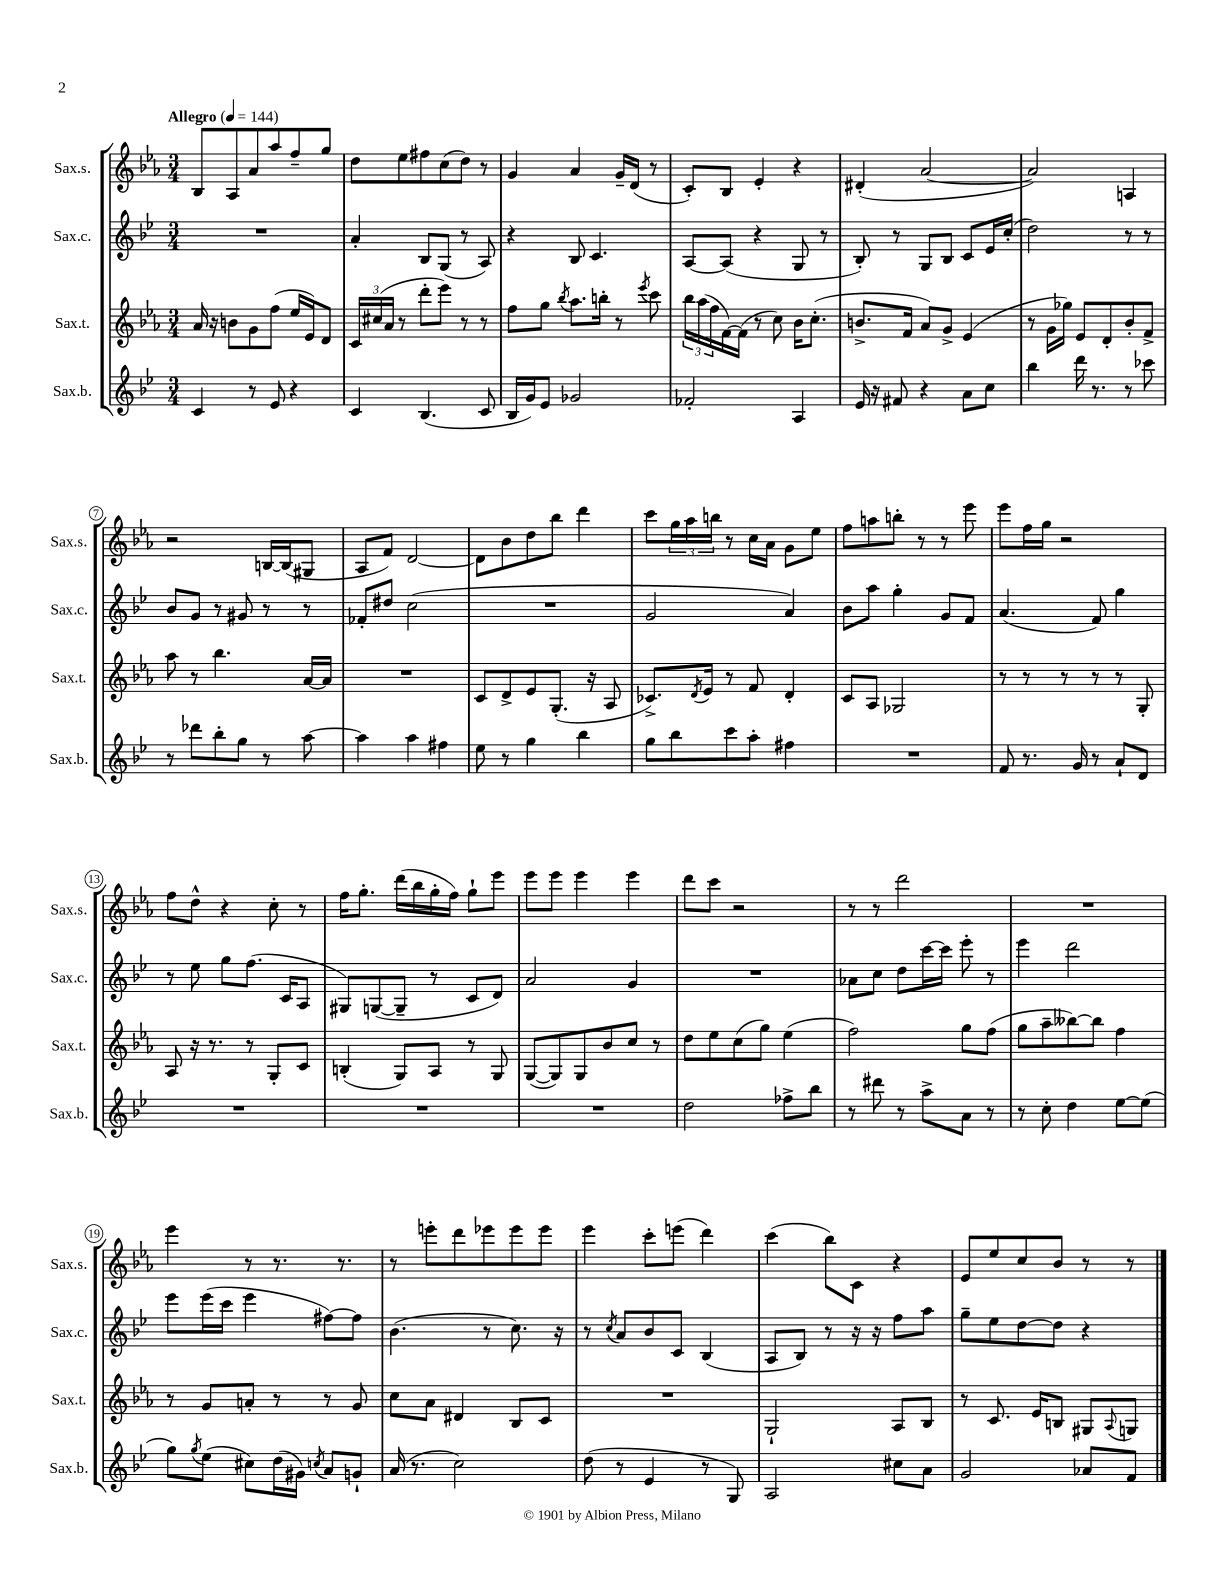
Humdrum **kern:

**kern	**kern	**kern	**kern
*part4	*part3	*part2	*part1
*staff4	*staff3	*staff2	*staff1
*I"Sax.b.	*I"Sax.t.	*I"Sax.c.	*I"Sax.s.
*I'Sax.b.	*I'Sax.t.	*I'Sax.c.	*I'Sax.s.
*clefG2	*clefG2	*clefG2	*clefG2
*k[b-e-]	*k[b-e-a-]	*k[b-e-]	*k[b-e-a-]
*M3/4	*M3/4	*M3/4	*M3/4
*MM144	*MM144	*MM144	*MM144
=1	=1	=1	=1
!	!	!	!LO:TX:a:B:t=Allegro
4c/	16a-/	2.r	8B-/L
.	16r	.	.
.	8bn\L	.	8A-/
8r	8g\	.	8a-/
8e-/	(8ff\J	.	8aa-/
4r	16ee-/LL	.	8ff~/
.	16e-/J)	.	.
.	8d/J	.	8gg/J
=2	=2	=2	=2
4c/	24c/LL	4a'/	8dd\L
.	(24cc#X/	.	.
.	24a-/JJ	.	.
.	8r	.	8ee-\
(4.B-/	8ddd'\L	8B-/L	8ff#X\
.	8eee-\J)	(8G/J	(8cc\
.	8r	8r	8dd\J)
8c/	8r	8A/)	8r
=3	=3	=3	=3
16B-/LL	8ff\L	4r	4g/
16g/J)	.	.	.
8e-/J	8gg\J	.	.
.	8qbb-/	.	.
2g-X/	8.aa-\L	8B-/	4a-/
.	.	4.c/	.
.	16bbn'\Jk	.	.
.	8r	.	16g~/LL
.	.	.	(16d/JJ
.	8qeee-/	.	.
.	8ccc\	.	8r
=4	=4	=4	=4
2f-X'/	24bb-\LL	[8A/L	8c'/L)
.	(24aa-\	.	.
.	24ff\	.	.
.	[16f\)	(8A/J]	8B-/J
.	(16f\JJ]	.	.
.	8r	4r	4e-'/
.	8cc\)	.	.
4A/	16b-\KL	8G/	4r
.	(8.cc'\J	.	.
.	.	8r	.
=5	=5	=5	=5
16e-/	8.bn^/L	8B-'/)	(4d#X'/
16r	.	.	.
8f#X/	.	8r	.
.	16f/Jk	.	.
4r	8a-/L)	8G/L	[2a-/
.	8g^/J	8B-/J	.
8a\L	(4e-/	8c/L	.
8cc\J	.	16e-/L	.
.	.	(16cc'/JJ	.
=6	=6	=6	=6
4bb-\	8r	2dd\)	2a-/])
.	16g\LL	.	.
.	16gg-X\JJ)	.	.
16ddd\	8e-/L	.	.
8.r	.	.	.
.	8d'/	.	.
8r	8b-'/	8r	4An/
8ccc-X\	8f^/J	8r	.
!!LO:LB:g=z
=7	=7	=7	=7
8r	8aa-\	8b-/L	2r
8ddd-X\L	8r	8g/J	.
8bb-'\	4.bb-\	8r	.
8gg\J	.	8g#X/	.
8r	.	8r	[16Bn/LL
.	.	.	(16B/J]
[8aa\	[16a-/LL	8r	8G#X/J
.	16a-/JJ]	.	.
=8	=8	=8	=8
4aa\]	2.r	8f-X'/L	8A-/L
.	.	8dd#X/J	8f/J)
4aa\	.	(2cc\	[2d/
4ff#X\	.	.	.
=9	=9	=9	=9
8ee-\	8c/L	2.r	8d\L]
8r	8d^/	.	8b-\
4gg\	8e-/	.	8dd\
.	(8.G'/J	.	8bb-\J
4bb-\	.	.	4ddd\
.	16r	.	.
.	8A-/	.	.
=10	=10	=10	=10
8gg\L	8.c-X^/L)	2g/	8ccc\L
8bb-\	.	.	24gg\L
.	.	.	24aa-\
.	8qd/	.	.
.	16e-/Jk	.	.
.	.	.	24bbn\JJ
8ccc\	8r	.	8r
8aa'\J	8f/	.	16cc\LL
.	.	.	16a-\JJ
4ff#X\	4d'/	4a/)	8g\L
.	.	.	8ee-\J
=11	=11	=11	=11
2.r	8c/L	8b-\L	8ff\L
.	8A-/J	8aa\J	8aan\
.	2G-X/	4gg'\	8bbn'\J
.	.	.	8r
.	.	8g/L	8r
.	.	8f/J	8eee-\
=12	=12	=12	=12
8f/	8r	(4.a/	8eee-\L
8.r	8r	.	16ff\L
.	.	.	16gg\JJ
.	8r	.	2r
16g/	.	.	.
8r	8r	8f/)	.
8a`/L	8r	4gg\	.
8d/J	8G'/	.	.
!!LO:LB:g=z
=13	=13	=13	=13
2.r	8A-/	8r	8ff\L
.	16r	8ee-\	8dd^^\J
.	8.r	.	.
.	.	8gg\L	4r
.	8r	(8.ff\J	.
.	8G'/L	.	8cc'\
.	.	16c/KL	.
.	8c/J	8A/J	8r
=14	=14	=14	=14
2.r	(4Bn'/	8G#X/L)	16ff\KL
.	.	.	8.gg'\J
.	.	([8Gn/	.
.	8G/L)	8G~/J]	(16ddd\LL
.	.	.	16bb-\
.	8A-/J	8r	16gg'\
.	.	.	16ff\JJ)
.	8r	8c/L	8gg`\L
.	8G/	8d/J)	8eee-\J
=15	=15	=15	=15
2.r	([8G/L	2a/	8eee-\L
.	8G/])	.	8eee-\J
.	8G/	.	4eee-\
.	8b-/	.	.
.	8cc/J	4g/	4eee-\
.	8r	.	.
=16	=16	=16	=16
2dd\	8dd\L	2.r	8ddd\L
.	8ee-\	.	8ccc\J
.	(8cc\	.	2r
.	8gg\J)	.	.
8ff-X^\L	(4ee-\	.	.
8bb-\J	.	.	.
=17	=17	=17	=17
8r	2ff\)	8a-X\L	8r
8ddd#X\	.	8cc\J	8r
8r	.	8dd\L	2ddd\
8aa^\L	.	[16ccc\L	.
.	.	16ccc\JJ]	.
8a\J	8gg\L	8eee-'\	.
8r	(8ff\J	8r	.
=18	=18	=18	=18
8r	8gg\L	4eee-\	2.r
8cc'\	8aa-~\	.	.
4dd\	[8bb--X\)	2ddd\	.
.	8bb--\J]	.	.
[8ee-\L	4ff\	.	.
(8ee-\J]	.	.	.
!!LO:LB:g=z
=19	=19	=19	=19
8gg\L)	8r	8eee-\L	4eee-\
8qgg/	.	.	.
(8ee-\J	8g/L	(16eee-\L	.
.	.	16ccc\JJ	.
8cc#X\L)	8an'/J	4eee-\	8r
(16dd\L	8r	.	8.r
16g#X\JJ)	.	.	.
8qccn/	.	.	.
8a/L	8r	[8ff#X\L)	.
.	.	.	8.r
8gn`/J	8g/	8ff#\J]	.
=20	=20	=20	=20
(16a/	8cc\L	(4.b-\	8r
8.r	.	.	.
.	8a-\J	.	8eeen'\L
2cc\)	4d#X/	.	8ddd\
.	.	8r	8eee-X\
.	8B-/L	8.cc\)	8eee-\
.	8c/J	.	8eee-\J
.	.	16r	.
=21	=21	=21	=21
(8dd\	2.r	8r	4eee-\
.	.	8qcc/	.
8r	.	8a/L	.
4e-/	.	8b-/	8ccc'\L
.	.	8c/J	(8eeen\J
8r	.	(4B-/	4ddd\)
8G/)	.	.	.
=22	=22	=22	=22
2A/	2G`/	8A/L	(4ccc\
.	.	8B-/J)	.
.	.	8r	8bb-\L)
.	.	16r	8c\J
.	.	16r	.
8cc#X\L	8A-/L	8ff\L	4r
8a\J	8B-/J	8aa\J	.
=23	=23	=23	=23
2g/	8r	8gg~\L	8e-/L
.	8.c/	8ee-\	8ee-/
.	.	[8dd\	8cc/
.	16e-/KL	.	.
.	8Bn/J	8dd\J]	8b-/J
8a-X/L	8G#X/L	4r	8r
.	8qqA-/	.	.
8f/J	8Gn/J	.	8r
==	==	==	==
*-	*-	*-	*-
